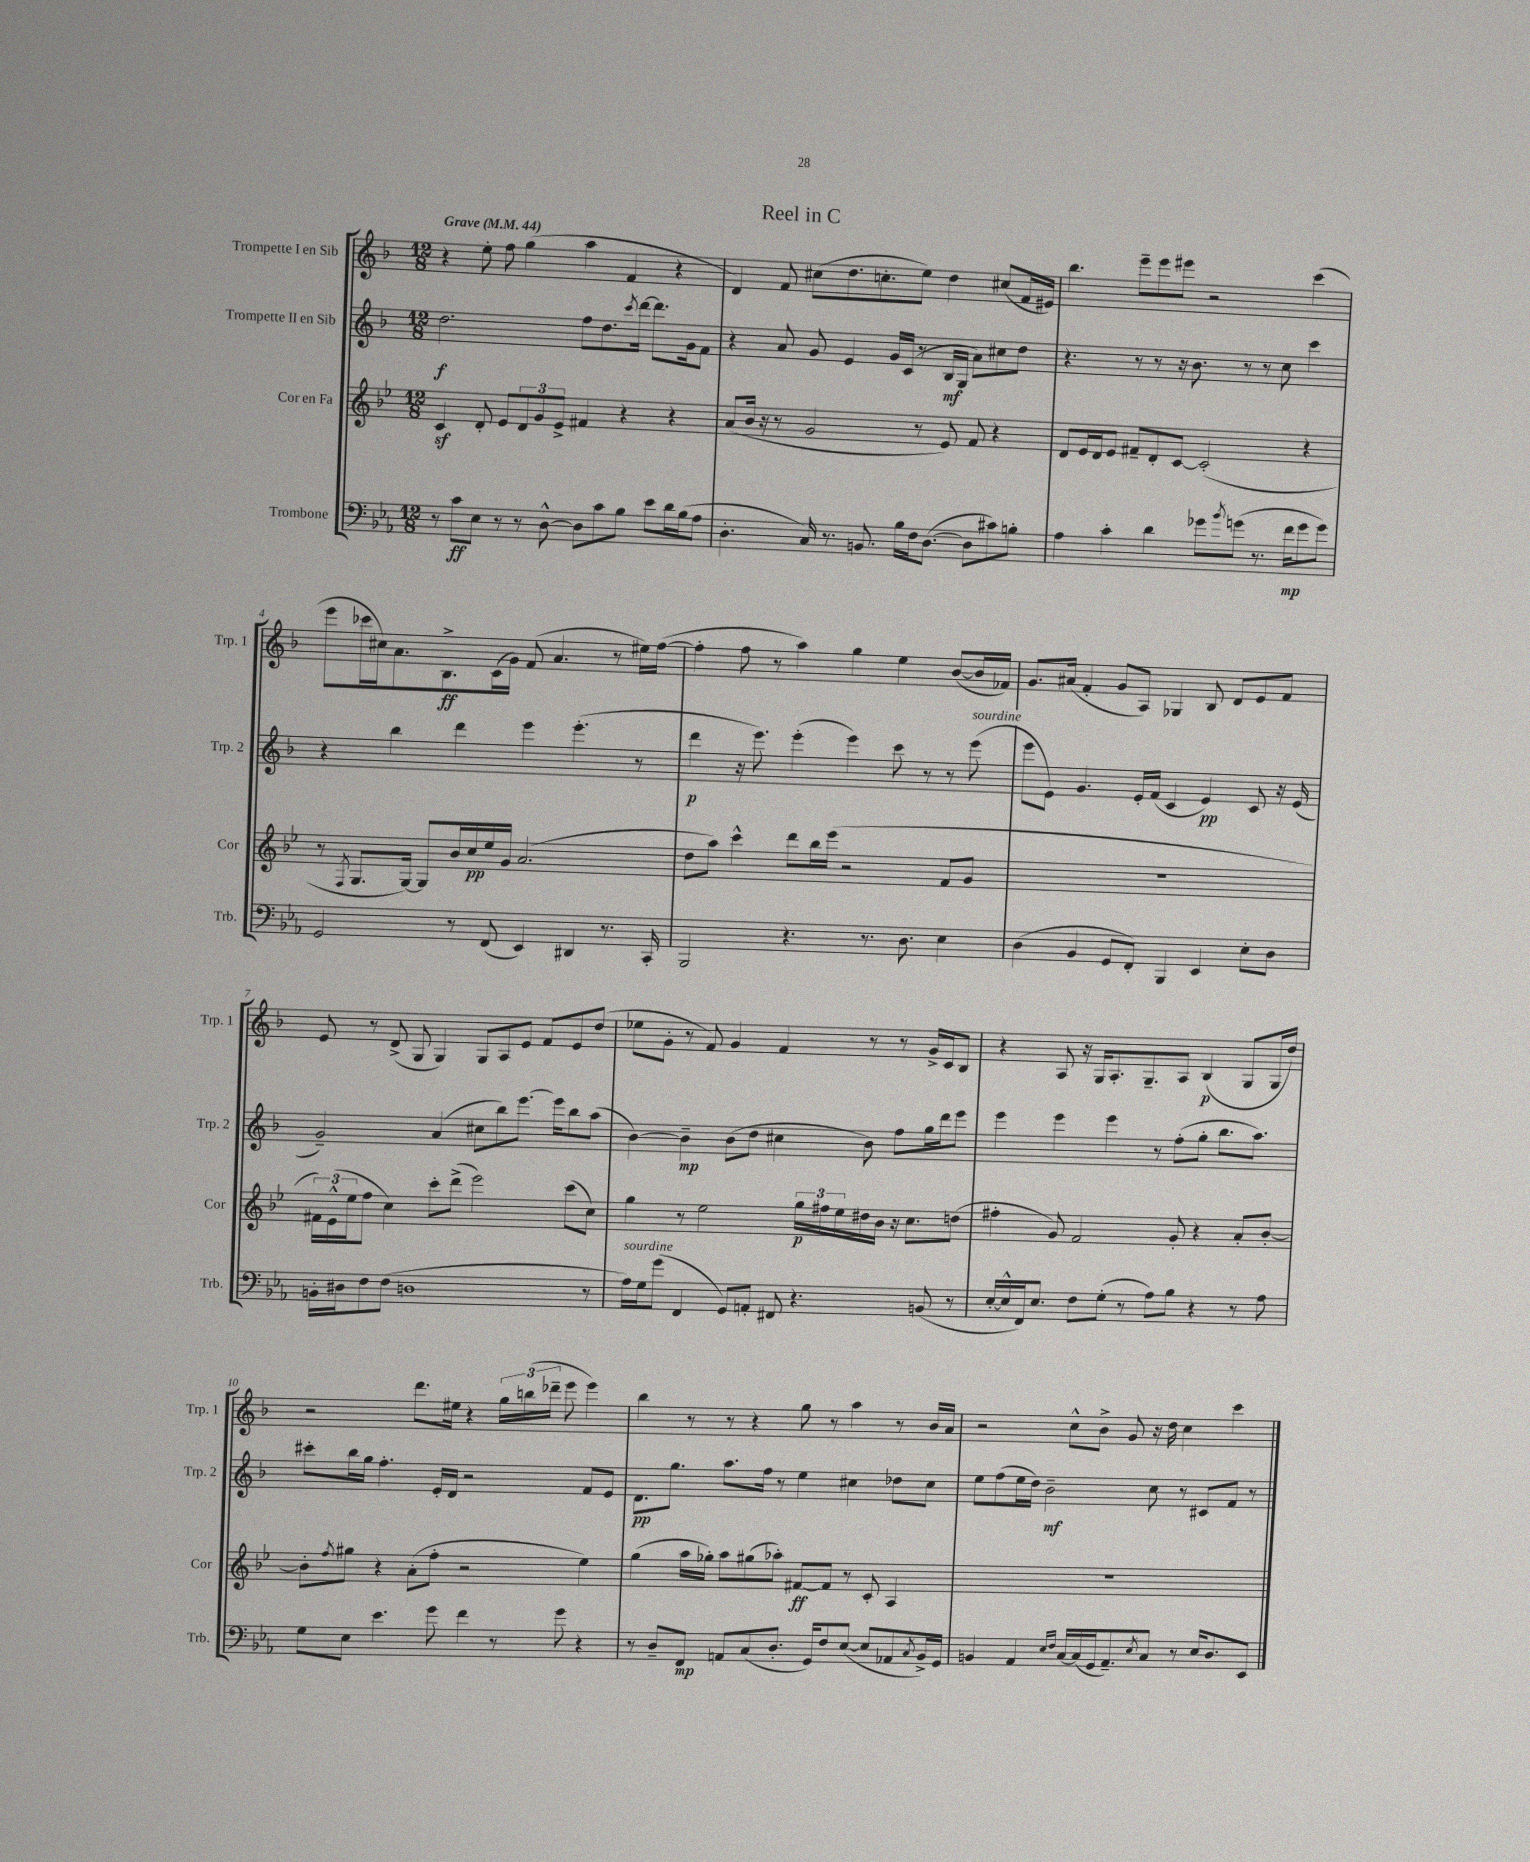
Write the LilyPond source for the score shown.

\header { title = "Reel in C" }
<<
\new StaffGroup <<
\new Staff = "s0" \with { instrumentName = "Trompette I en Sib" shortInstrumentName = "Trp. 1" } {
    \clef treble \key f \major \numericTimeSignature \time 12/8 \tempo "Grave" 4 = 44
    r4 e''8-. f''8 g''4( a''4 f'4 r4 |
    d'4) f'8 cis''8( d''8. c''8.-. e''8) d''4 cis''8( f'16 eis'16) |
    bes''4. e'''8-- e'''8 eis'''8 r2 c'''4( |
    e'''8 ces'''16 cis''16) a'8. bes8.->\ff c'16( g'16) f'8( a'4. r8 eis''16) f''16~( |
    f''4-. f''8 r8 a''4) g''4 e''4 bes'8~( bes'16 fes'16) |
    g'8. ais'16( f'4-. g'8 a8) ges4 bes8 d'8 e'8 f'8 |
    e'8 r8 d'8->( g8 g4) g8 a8 e'8 f'8 e'8 d''8( |
    ees''8 g'8-. r8 f'8) g'4 f'4 r8 r8 g'16-> c'16 bes8 |
    r4 a8 r16 g16 a8.-. g8.-- a8 bes4\p( g8 g16 d''16) |
    r2 d'''8. eis''16 r4 \tuplet 3/2 { g''16 b''16( des'''16-- } e'''8 e'''4) |
    bes''4 r8 r8 r4 g''8 r8 a''4 r8 bes'16 a'16 |
    r2 c''8-^ bes'8-> g'8 r16 d''16 c''4 c'''4 \bar "|." |
}
\new Staff = "s1" \with { instrumentName = "Trompette II en Sib" shortInstrumentName = "Trp. 2" } {
    \clef treble \key f \major \numericTimeSignature \time 12/8
    d''2.\f f''8 d''8. \acciaccatura { c'''8 } d'''16~ d'''8. g'16 f'8 |
    r4 a'8 g'8 e'4 g'16 c'16( r8 bes16\mf g16 a'8) cis''8 d''8 |
    r4. r8 r8 r16 bes'8. r8 r8 c''8 c'''4 |
    r4 bes''4 d'''4 e'''4 e'''4.-.( r8 |
    d'''4\p r16 e'''8.) e'''4-.( e'''4) c'''8 r8 r8 e'''8^\markup { \italic "sourdine" }( |
    e'''8 e'8) g'4. e'16-. f'16( c'4 e'4\pp) c'8 r16 e'16( |
    g'2--) a'4( cis''8 bes''8) e'''8.~ e'''16 bes''8 a''8( |
    bes'4~) bes'4--\mp bes'8( d''8 cis''4 bes'8) f''8 g''16 d'''16 e'''8 |
    e'''4 e'''4 e'''4 r8 f''8-.( g''8-. bes''8. a''8.) |
    cis'''8-. bes''16 g''16 f''4.-. e'16-. d'16 r2 f'8 e'8 |
    d'8.\pp g''8. a''8. f''16 r8 e''4 cis''4 des''8 cis''8 |
    e''8 f''8( e''16 d''16) bes'2--\mf c''8 r8 cis'8 f'8 r8 \bar "|." |
}
\new Staff = "s2" \with { instrumentName = "Cor en Fa" shortInstrumentName = "Cor" } {
    \clef treble \key bes \major \numericTimeSignature \time 12/8
    c'4\sf d'8-. ees'8 \tuplet 3/2 { d'8 g'8 ees'8-> } fis'4 r4 r4 |
    a'8( bes'16 r16 r8 g'2 r8 ees'8) f'8 r4 |
    d'8 ees'16 d'16 ees'8 fis'8-- d'8-. c'8~ c'2-.( r4 |
    r8 \acciaccatura { f8 } g8. g16~) g8 bes'16 c''16\pp ees''16 g'16 a'2.( |
    d''8 a''8) c'''4-^ d'''8 bes''16 ees'''16( r2 f'8 g'8 |
    R1. |
    \tuplet 3/2 { fis'16) ees'16-^( ees''16 } f''8 c''4) c'''8-. d'''8->( ees'''2) c'''8( c''8) |
    g''4 r8 ees''2 \tuplet 3/2 { g''16\p fis''16 ees''16 } dis''16 bes'16 r16 c''8. d''8( |
    fis''4-. g'8) f'2 g'8-. r4 a'8-. bes'8~-. |
    bes'8-. \acciaccatura { f''8 } gis''8 r4 a'8-.( f''8-. r2 ees''4) |
    g''4( a''16 ges''16-.) a''8 gis''8( aes''8-.) fis'8~\ff fis'8 r8 c'8-. a4 |
    R1. \bar "|." |
}
\new Staff = "s3" \with { instrumentName = "Trombone" shortInstrumentName = "Trb." } {
    \clef bass \key ees \major \numericTimeSignature \time 12/8
    r8 c'8\ff ees8 r8 r8 d8~-^ d8 c'8 bes8 ees'8 d'16 bes16( aes8 |
    d4.-. c16) r8. b,8. bes16 f16 d8.~( d8 cis'8) b8-. |
    aes4 c'4-. d'4 ges'8 \acciaccatura { bes'8 } g'8( r8. f'16\mp g'8 g'8) |
    g,2 r8 f,8( ees,4) dis,4 r8. c,16-. |
    bes,,2 r4. r8. d8. ees4 |
    d4( bes,4 g,8 f,8-.) bes,,4 ees,4 ees8-. d8 |
    b,16-. dis16 f8 f8( d1 r8 |
    aes16^\markup { \italic "sourdine" }) g16 g'8( f,4 g,8) a,8-. fis,8 r4. b,8( r8 |
    ees16~-. ees16-^ f,16) ees8. f8 g8-.( r8 aes8) bes8 r4 r8 aes8 |
    g8 ees8 ees'4. g'8 f'4 r8 g'8 r4 |
    r8 d8-- f,8\mp a,8 c8( d8.-. g,16) f8 ees8~( ees8 aes,8 \acciaccatura { c8 } bes,16->) g,16 |
    b,4 aes,4 \grace { ees16 f16 } c16~ c16( g,16 aes,8.--) \acciaccatura { ees8 } c8 r8 ees16 d8. ees,8 \bar "|." |
}
>>
>>
